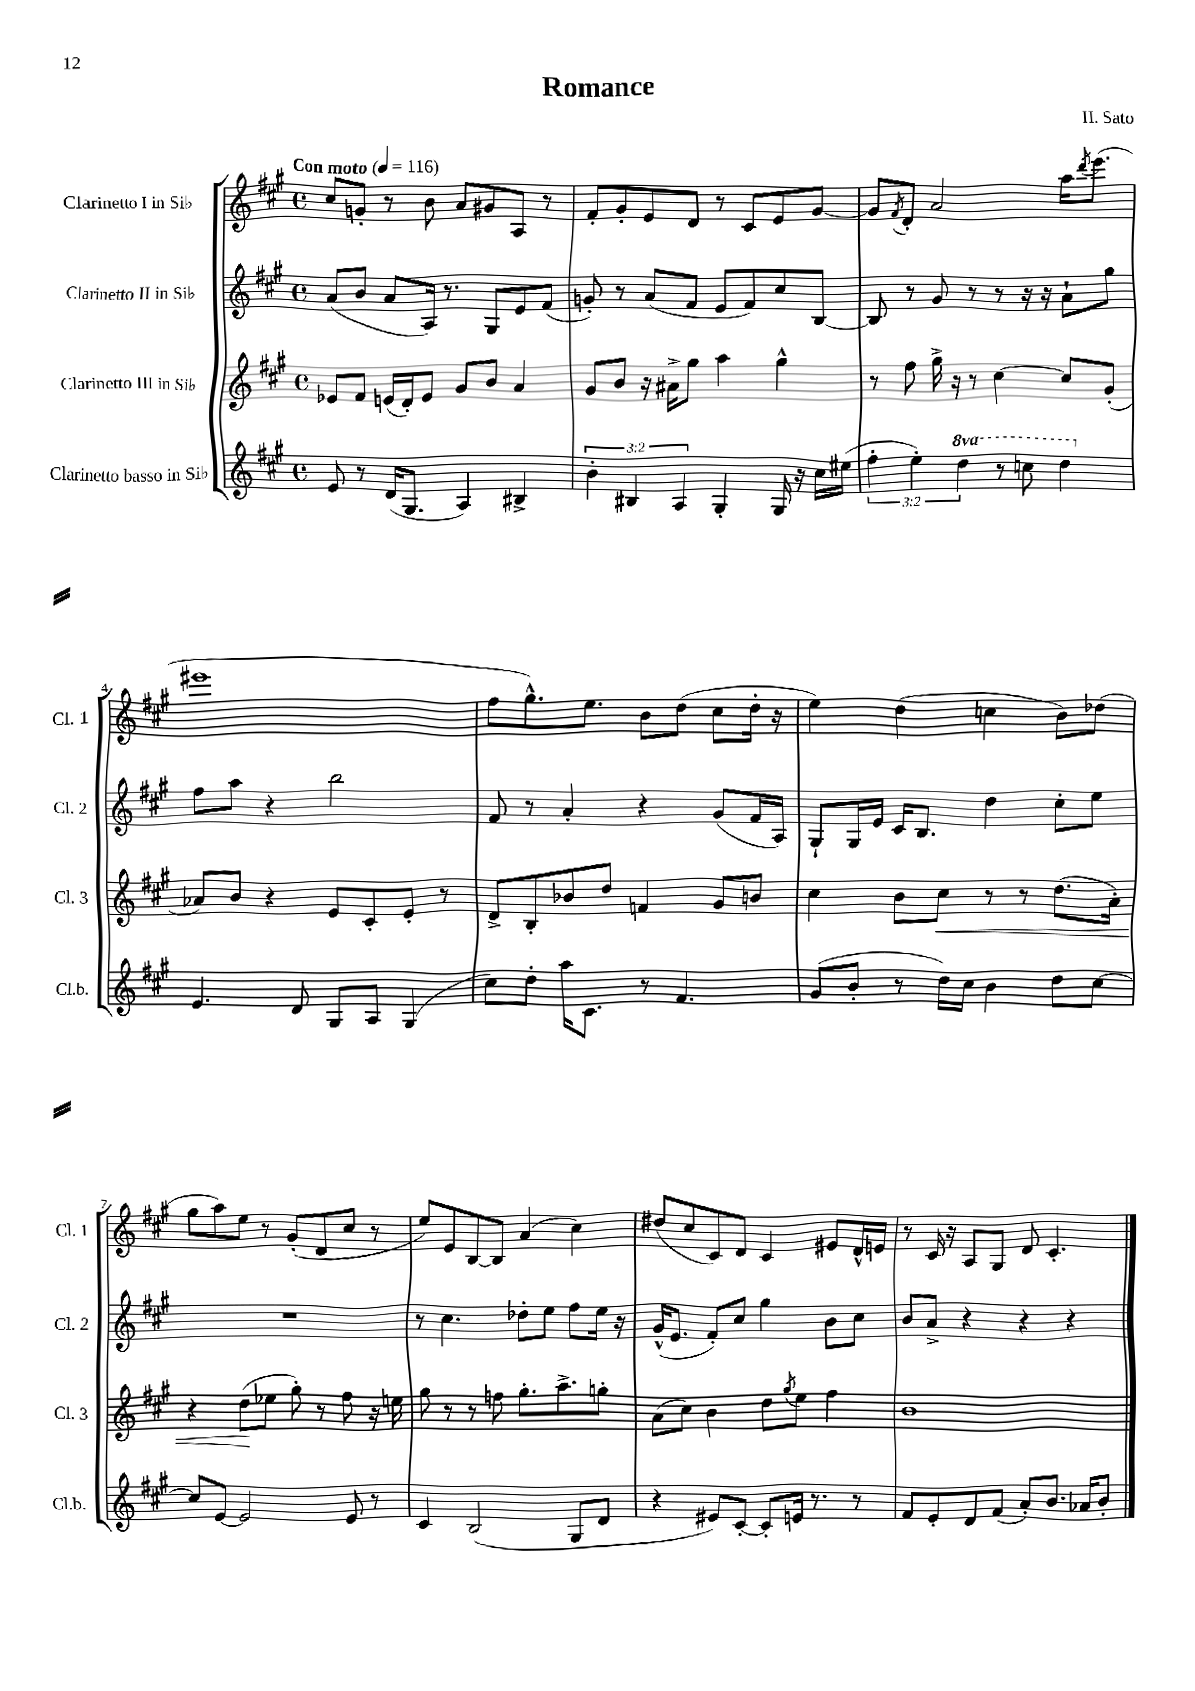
\header { title = "Romance" composer = "H. Sato" }
<<
\new StaffGroup <<
\new Staff = "s0" \with { instrumentName = "Clarinetto I in Sib" shortInstrumentName = "Cl. 1" } {
    \clef treble \key a \major \defaultTimeSignature \time 4/4 \tempo "Con moto" 4 = 116
    cis''8 g'8-. r8 b'8 a'8 gis'8 a8 r8 |
    fis'8-. gis'8-. e'8 d'8 r8 cis'8 e'8 gis'8~ |
    gis'8 \acciaccatura { fis'8 } d'8-. a'2 a''16 \acciaccatura { d'''8 } e'''8.( |
    eis'''1 |
    fis''8 gis''8.-^) e''8. b'8 d''8( cis''8 d''16-. r16 |
    e''4) d''4( c''4 b'8) des''8( |
    gis''8 a''8) e''8 r8 gis'8-.( d'8 cis''8 r8 |
    e''8) e'8 b8~ b8 a'4( cis''4) |
    dis''8( cis''8 cis'8) d'8 cis'4 eis'8 d'16-^ e'16 |
    r8 cis'16 r16 a8 gis8 d'8 cis'4.-. \bar "|." |
}
\new Staff = "s1" \with { instrumentName = "Clarinetto II in Sib" shortInstrumentName = "Cl. 2" } {
    \clef treble \key a \major \defaultTimeSignature \time 4/4
    a'8( b'8 a'8 a16) r8. gis8 e'8 fis'8( |
    g'8-.) r8 a'8( fis'8 e'8 fis'8) cis''8 b8~ |
    b8 r8 gis'8 r8 r8 r16 r16 a'8-! gis''8 |
    fis''8 a''8 r4 b''2 |
    fis'8 r8 a'4-. r4 gis'8( fis'16 a16) |
    gis8-! gis16 e'16 cis'16 b8. d''4 cis''8-. e''8 |
    R1 |
    r8 cis''4. des''8-. e''8 fis''8 e''16 r16 |
    gis'16-^( e'8. fis'8-.) cis''8 gis''4 b'8 cis''8 |
    b'8 a'8-> r4 r4 r4 \bar "|." |
}
\new Staff = "s2" \with { instrumentName = "Clarinetto III in Sib" shortInstrumentName = "Cl. 3" } {
    \clef treble \key a \major \defaultTimeSignature \time 4/4
    ees'8 fis'8 e'16( d'16-.) e'8 gis'8 b'8 a'4 |
    gis'8 b'8 r16 ais'16-> gis''8 a''4 gis''4-^ |
    r8 fis''8 gis''16-> r16 r8 cis''4~ cis''8 gis'8-.( |
    aes'8) b'8 r4 e'8 cis'8-. e'8-. r8 |
    d'8-> b8-. bes'8 d''8 f'4 gis'8 b'8 |
    cis''4 b'8 cis''8\< r8 r8 d''8.( a'16-.) |
    r4 d''8\!( ees''8 gis''8-.) r8 fis''8 r16 e''16 |
    gis''8 r8 r8 f''8 gis''8.-. a''8.-> g''8-. |
    a'8( cis''8) b'4 d''8 \acciaccatura { gis''8 } e''8 fis''4 |
    b'1 \bar "|." |
}
\new Staff = "s3" \with { instrumentName = "Clarinetto basso in Sib" shortInstrumentName = "Cl.b." } {
    \clef treble \key a \major \defaultTimeSignature \time 4/4 \override Staff.TupletNumber.text = #tuplet-number::calc-fraction-text \set Staff.ottavationMarkups = #ottavation-simple-ordinals
    e'8 r8 d'16( gis8. a4) bis4-> |
    \tuplet 3/2 { b'4-. bis4 a4 } gis4-. gis16 r16 cis''16 eis''16( |
    \tuplet 3/2 { fis''4-. e''4-.) \ottava #1 d'''4 } r8 c'''8 d'''4 \ottava #0 |
    e'4. d'8 gis8 a8 gis4( |
    cis''8) d''8-. a''16 cis'8. r8 fis'4. |
    gis'8( b'8-. r8 d''16) cis''16 b'4 d''8 cis''8~ |
    cis''8 e'8~ e'2 e'8 r8 |
    cis'4 b2( gis8 d'8 |
    r4 eis'8) cis'8~-. cis'8-. e'16 r8. r8 |
    fis'8 e'8-. d'8 fis'8( a'8-.) b'8. aes'16 b'8-. \bar "|." |
}
>>
>>
